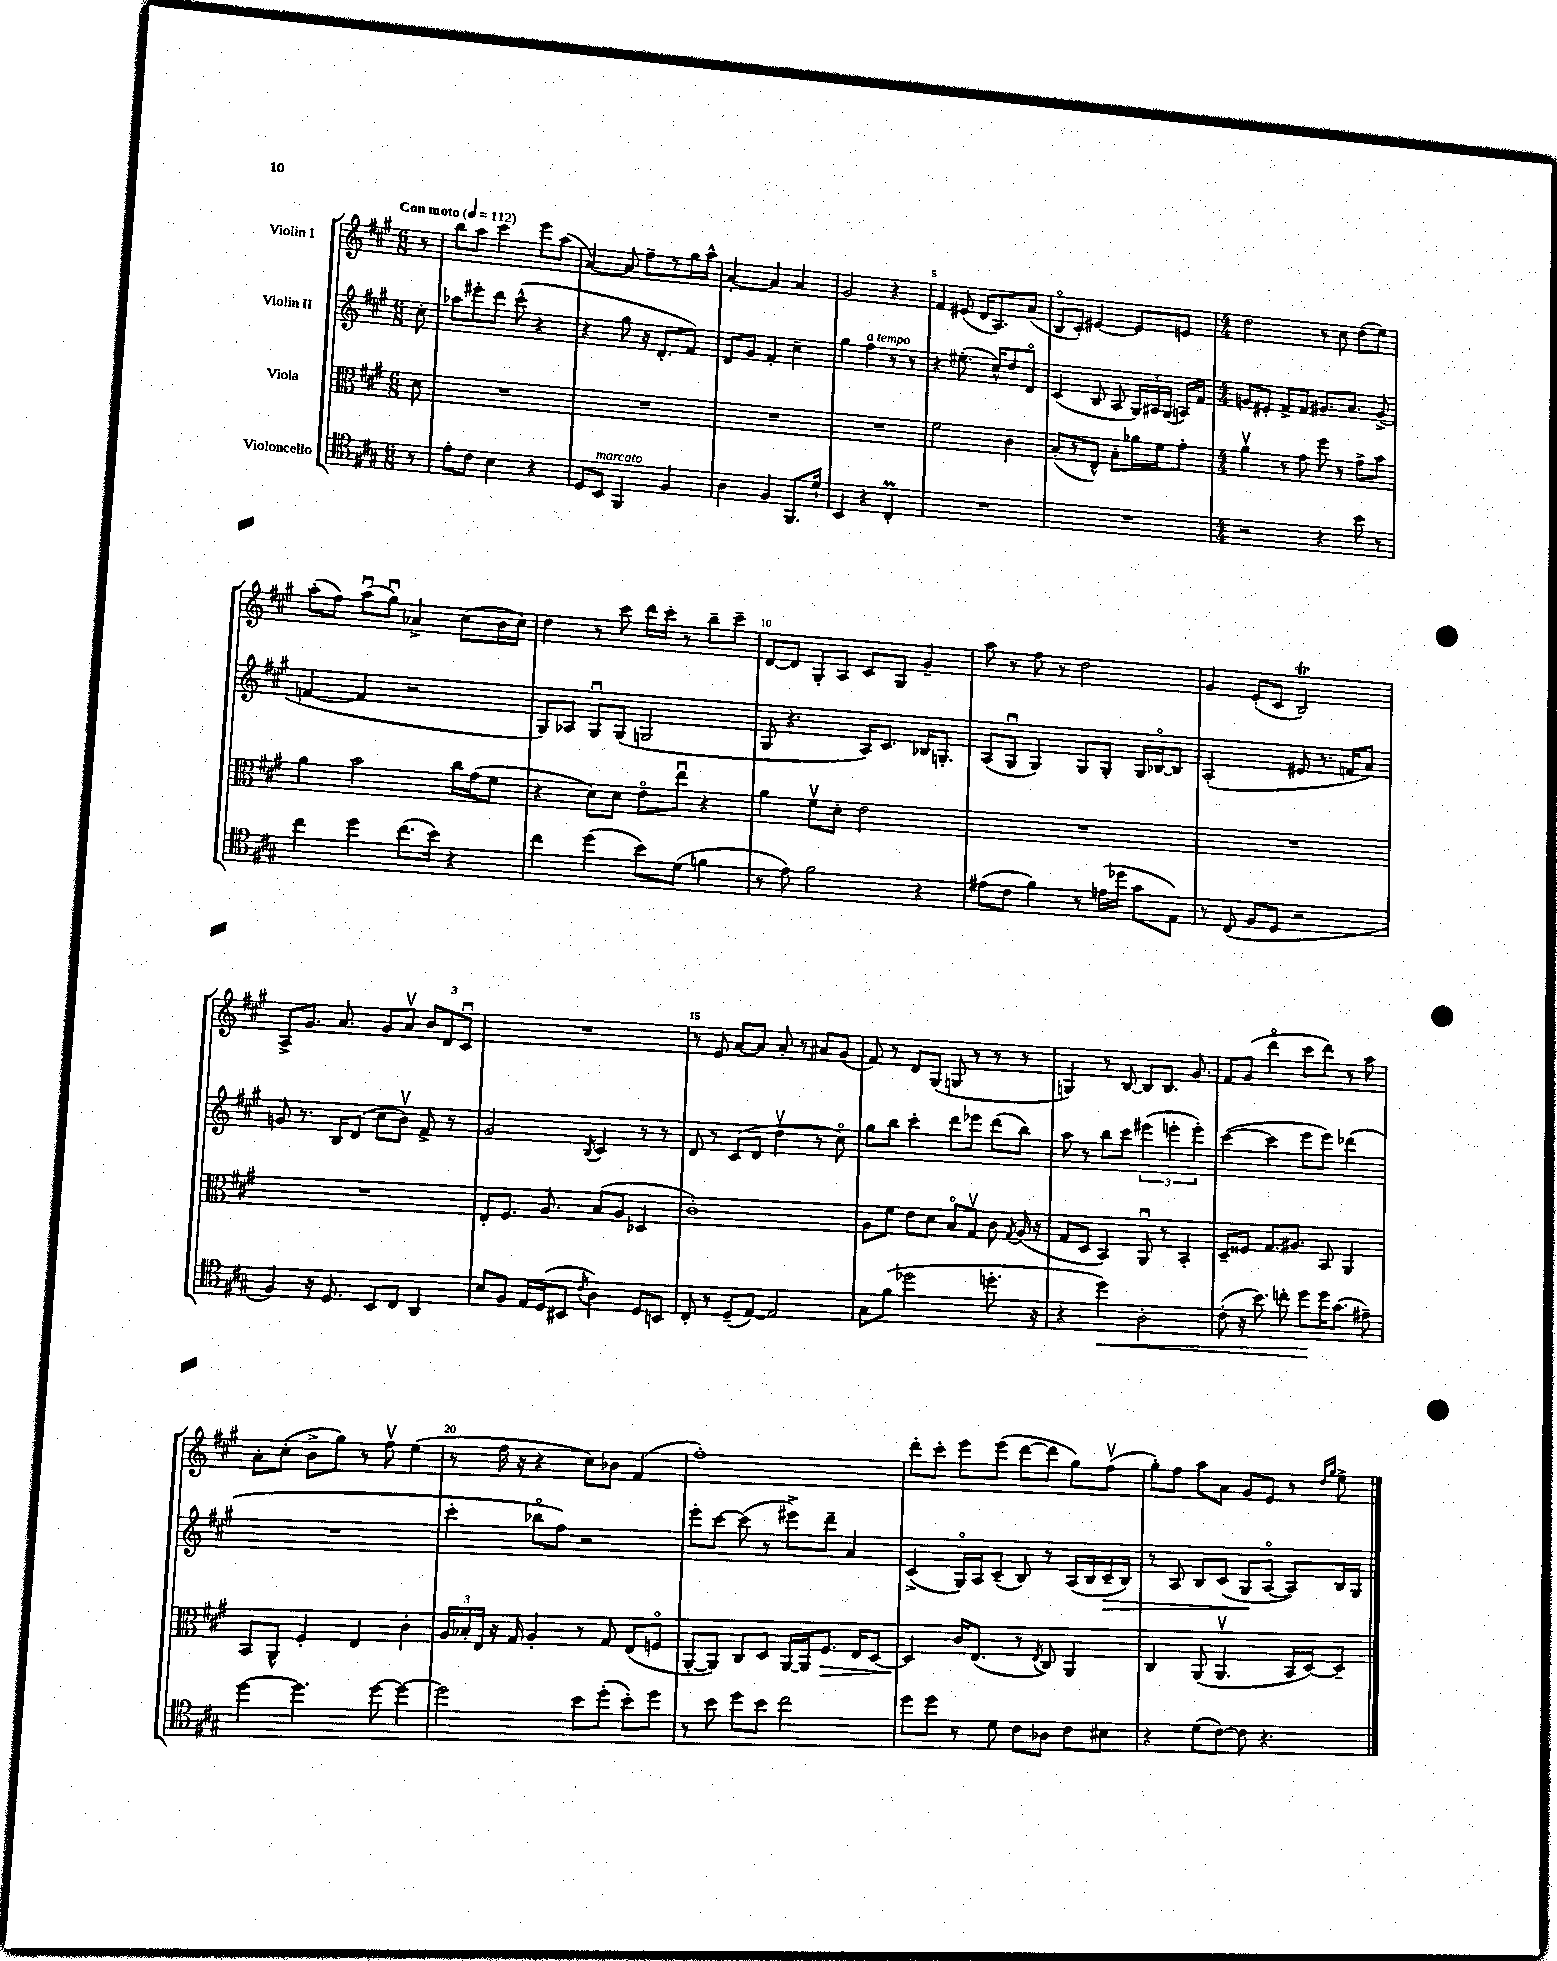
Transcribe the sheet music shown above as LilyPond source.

<<
\new StaffGroup <<
\new Staff = "s0" \with { instrumentName = "Violin I" } {
    \clef treble \key a \major \numericTimeSignature \time 6/8 \partial 8 \tempo "Con moto" 4 = 112
    \autoBeamOff r8 |
    b''8[ a''8] cis'''4 e'''8[ a''8]( |
    a'4~) a'8 fis''8[-- r8 gis''16 a''16]-^ |
    a'4~-. a'4 a'4 |
    gis'2 r4 |
    fis'4 eis'8( d'16[ a8.) a'8]( |
    b8[\flageolet cis'8]-.) eis'4~ eis'8[ e'8] |
    \numericTimeSignature \time 4/4 d''2 r8 cis''8 d''8[( e''8]) |
    a''8[-.( fis''8]) a''8[\downbow( gis''8]\downbow) aes'4-> cis''8[( b'16 cis''16]) |
    d''4 r8 cis'''8 d'''16[ cis'''16]-. r8 b''8[-- cis'''8]-- |
    d'8[~ d'8] gis8[-. a8] cis'8[ gis8] gis'4-- |
    a''8 r8 fis''8 r8 d''2 |
    gis'4 e'8[-.( cis'8] b2\trill) |
    a8[-> gis'8.] a'8. gis'8[ a'8]\upbow \tuplet 3/2 { b'8[ d'8 cis'8]\downbow } |
    R1 |
    r8 e'8 a'8[~ a'8] a'8-. r8 ais'8[ gis'8]( |
    fis'8) r8 d'8[ gis8]( g8 r8 r8 r8 |
    g4) r8 b8~ b8[ b8.] gis'8. |
    fis'8[ gis'8]( d'''4\flageolet cis'''8[ d'''8]) r8 a''8 |
    a'8[-. cis''8]-.( b'8[-> gis''8]) r8 fis''8\upbow e''4( |
    r8 fis''16 r16 r4 cis''8[) bes'8] fis'4( |
    fis''1-.) |
    d'''8[-. cis'''8]-. e'''8[ e'''8]( d'''8[~ d'''8] gis''8[) fis''8]\upbow( |
    gis''8[-.) fis''8] a''8[ a'8] gis'8[ e'8] r8 \grace { d''16[ gis''16] } e''8-> \bar "|." |
}
\new Staff = "s1" \with { instrumentName = "Violin II" } {
    \clef treble \key a \major \numericTimeSignature \time 6/8 \partial 8
    \autoBeamOff cis''8-. |
    aes''8[ eis'''8-. d'''8] cis'''8-^( r4 |
    r4 gis''8 r16 d'8.[-. fis'8]) |
    d'8[ gis'8] fis'4-. cis''4-- |
    gis''4 fis''4^\markup { \italic "a tempo" } r8 r8 |
    r4 eis''8.-.( cis''16[-^) d''8 d'8]\flageolet |
    cis'4( b8 a8 \tuplet 3/2 { gis16[) ais16 gis16]( } a16[) fis'16] |
    \numericTimeSignature \time 4/4 g'8[ eis'8]-. fis'8[-> fis'8] gis'8.[ a'8.] gis'8->( |
    f'4~ f'4 r2 |
    gis8[) aes8] gis8[\downbow gis8]( g2 |
    gis8 r4. a16[) cis'8.] bes16[ g8.]-. |
    a8[( gis8]\downbow gis4) gis8[ gis8]-. gis16[ bes16~\flageolet bes8] |
    a2-.( eis'8 r8. f'16[ a'8]) |
    g'8 r8. b16[ d'8]( cis''8[ b'8]\upbow) fis'8-> r8 |
    gis'2 \acciaccatura { b8 } cis'4 r8 r8 |
    d'8 r8 cis'8[( d'8] d''4\upbow r8 cis''8\flageolet) |
    gis''8[ b''8] cis'''4-. d'''8[ ees'''8] d'''8[( b''8]) |
    a''8 r8 b''8[ cis'''8] \tuplet 3/2 { eis'''4( e'''4-. e'''4-.) } |
    cis'''4~( cis'''4 e'''8[ e'''8]) des'''4( |
    R1 |
    cis'''4-. bes''8[\flageolet fis''8]) r2 |
    e'''8[-. cis'''8]~ cis'''8( r8 eis'''8[->) d'''8]-- a'4 |
    cis'4->( gis16[\flageolet) a16 cis'8]--( b8) r8 a16[( b16 cis'16--\> b16]) |
    r8 a8 b8[ cis'8]( gis8[\! a8]~\flageolet a8[) b16 gis16] \bar "|." |
}
\new Staff = "s2" \with { instrumentName = "Viola" } {
    \clef alto \key a \major \numericTimeSignature \time 6/8 \partial 8
    \autoBeamOff d'8 |
    R2. |
    R2. |
    R2. |
    R2. |
    fis'2 cis'4 |
    b8[-.( r8 e8]-^) b8[-. aes'16 fis'16 gis'8]-. |
    \numericTimeSignature \time 4/4 a'4\upbow r8 gis'8 fis''8 r8 gis'8[-> b'8] |
    a'4 b'2 cis''16[ gis'16( fis'8] |
    r4 d'8[) d'8] e'8[\flageolet e''8]\downbow r4 |
    a'4 fis'8[\upbow d'8]-. e'2 |
    R1 |
    R1 |
    R1 |
    e8[-. fis8.] a8. b8[( a8] des4 |
    cis'1-.) |
    a8[ fis'8] e'8[ d'8] b8[\flageolet gis8]\upbow cis'8 \acciaccatura { gis8 } a16( r16 |
    gis8[ d8] b,4) a,8\downbow r8 b,4-. |
    d8[-- fisis8] gis8.[ ais8.] b,8 a,4 |
    b,8[ a,8]-^ fis4-. e4 cis'4-. |
    \tuplet 3/2 { a16[ bes16-. e16] } r16 gis16 a4-. r8 gis8 e8[( f8]\flageolet |
    a,8[~-. a,8]) cis8[ d8] a,16[~ a,16 fis8.]\> e16[ d8]~ |
    d4\! cis'16[ e8.]( r8 \acciaccatura { e8 } cis8) a,4 |
    cis4 a,8( a,4.\upbow b,16[ d16~) d8]-- \bar "|." |
}
\new Staff = "s3" \with { instrumentName = "Violoncello" } {
    \clef tenor \key a \major \numericTimeSignature \time 6/8 \partial 8
    \autoBeamOff r8 |
    e'8[-. cis'8] b4 r4 |
    d8[ b,8]^\markup { \italic "marcato" } fis,4 fis4 |
    a4 fis4 fis,8.[ d'16]-! |
    b,4 r4 cis4-.\prall |
    R2. |
    R2. |
    \numericTimeSignature \time 4/4 r2 r4 b'8 r8 |
    cis''4 d''4 cis''8.[( b'16]) r4 |
    cis''4 d''4( b'8[) d'8]( f'4 |
    r8 e'8) fis'2 r4 |
    eis'8[( cis'8] fis'4) r8 e'16[( des''16] gis'8[ e8]) |
    r8 cis8( fis8[ d8] r2 |
    fis4) r16 d8. b,8[ cis8] a,4 |
    b8[ fis8] e16[ d16( bis,8] \acciaccatura { cis'8 } a4) d8[ b,8] |
    cis8-. r8 d8[--( e8]~) e2 |
    gis8[ fis'8]( des''2 d''8.-. r16 |
    r4 d''4\<) a2-. |
    cis'8-.( r16 b'8.) c''8-. d''8[\! d''16 gis'8.]( eis'8--) |
    d''4~ d''4. d''8~ d''4~ |
    d''2 b'8[ d''8]-.( b'8[-.) d''8] |
    r8 b'8 d''8[ b'8] cis''2 |
    d''8[ d''8] r8 d'8 cis'8[ aes8] cis'8[ bis8] |
    r4 d'8[( cis'8]~) cis'8 r4. \bar "|." |
}
>>
>>
\layout { \context { \Score \override BarNumber.break-visibility = ##(#f #t #t) barNumberVisibility = #(every-nth-bar-number-visible 5) } }
